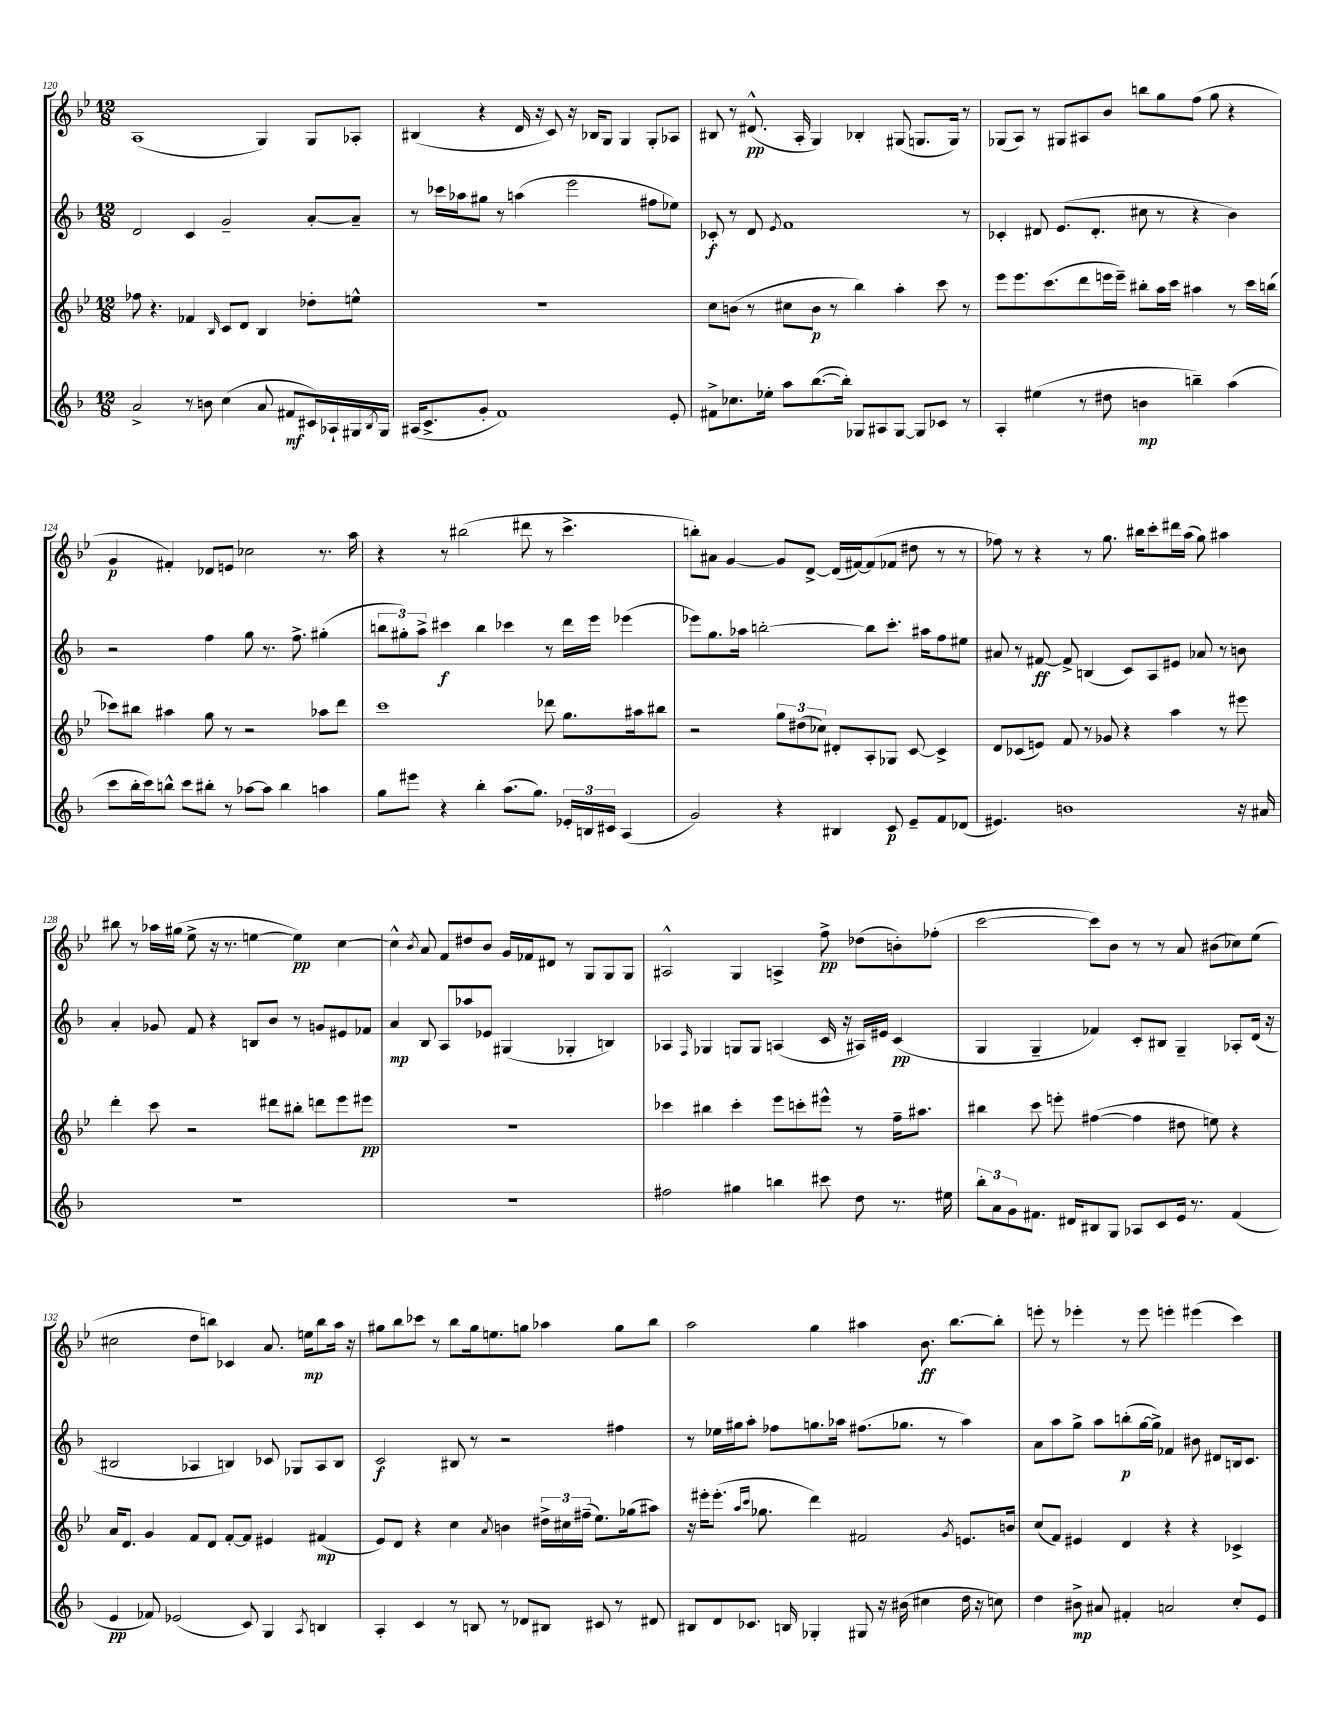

**kern	**kern	**kern	**kern
*staff4	*staff3	*staff2	*staff1
*clefG2	*clefG2	*clefG2	*clefG2
*k[b-]	*k[b-e-]	*k[b-]	*k[b-e-]
*M12/8	*M12/8	*M12/8	*M12/8
2a^/	8ff-\	2d/	(1A
.	4.r	.	.
8r	4f-/	4c/	.
8b\	.	.	.
.	16qqB-/	.	.
(4cc\	8c/L	2g~/	.
.	8d/J	.	.
8a/	4B-/	.	4G/)
8f#/L	.	.	.
16c#/L)	8dd-'\L	[8a'/L	8G/L
16A-`/	.	.	.
16G#/	8ee^^\J	8a~/]J	8A-'/J
8qB-/	.	.	.
16G#/JJ	.	.	.
=	=	=	=
(16A#/LK	1.r	8r	(4B#/
8.c^/	.	.	.
.	.	16ccc-\LL	.
.	.	16aa-\J	.
8g'/J	.	8gg#\J	4r
1f)	.	8r	.
.	.	(4aa\	16d/
.	.	.	16r
.	.	.	8c/)
.	.	2eee\	16r
.	.	.	16B-/LK
.	.	.	8G/J
.	.	.	4G/
.	.	8ff#\L	8G'/L
8e'/	.	8ee-\J)	8A-/J
=	=	=	=
8f#^\L	8cc\L	8c-'/	8B#/
8.cc-\	(8b\J	8r	8r
.	8r	8d/	(8.d#^^/
16ee-'\Jk	.	.	.
.	.	8qe/	.
8aa\L	8cc#\L	1f	.
.	.	.	16A'/
([8.bb-\	8b\J	.	4G/)
.	8r	.	.
16bb-'\]Jk)	.	.	.
8G-/L	4bb-\)	.	4B-'/
8A#/	.	.	.
[8G-/J	4aa'\	.	(8G#/
8G-/]L	.	.	8.G/L
8c-/J	8ccc\	.	.
.	.	.	16G/Jk)
8r	8r	8r	8r
=	=	=	=
4A'/	8eee-\L	4c-'/	(8G-/L
.	8.eee-\	.	8A/J)
(4ee#\	.	8d#/	8r
.	(8.ccc\	.	.
.	.	(8.e/L	8G#/L
8r	8ddd\	.	8A#/
.	.	8.d#'/J	.
8dd#\	16eee\L	.	8b-/J
.	16eee~\JJ)	.	.
4b\	8bb#'\L	8cc#\	8bb\L
.	16aa\L	8r	8gg\
.	16ccc\JJ	.	.
4bb~\)	4aa#\	4r	(8ff\J
.	.	.	8gg\
(4aa\	8r	4b-\)	4r
.	16ccc\LL	.	.
.	(16bb\JJ	.	.
=	=	=	=
8ccc\L	8ccc-\L)	2r	4g/
16bb-'\L	8bb#\J	.	.
16ccc\J)	.	.	.
8bb^^\J	4aa#\	.	4f#'/)
8ccc\L	.	.	.
8bb#'\J	8gg\	4ff\	8d-/L
8r	8r	.	8e/J
[8aa-\L	2r	8gg\	2cc-\
8aa-\]J	.	8.r	.
4bb#\	.	.	.
.	.	8.ff^\	.
4aa\	8aa-\L	(4gg#'\	8.r
.	8ddd\J	.	.
.	.	.	16aa\
=	=	=	=
8gg\L	1ccc	12bb\L	4r
.	.	12gg#'\)	.
8eee#\J	.	.	.
.	.	12aa^\J	.
4r	.	4ccc#\	8r
.	.	.	(2bb#\
4bb-'\	.	4bb\	.
(8.aa\L	.	4ccc-\	.
.	.	.	8ddd#\
8.gg\J)	.	.	.
.	8ddd-\	8r	8r
24e-'/LL	8.gg\L	16ddd\LL	4.ccc^\
24B/	.	.	.
.	.	16eee\JJ	.
24c#/JJ	.	.	.
(4A/	.	(4eee-\	.
.	16aa#\k	.	.
.	8bb#\J	.	.
=	=	=	=
2g/)	2r	8eee-\L)	8bb'\L)
.	.	8.gg\	8a#\J
.	.	.	[4g/
.	.	16aa-\Jk	.
.	.	[2bb'\	.
4r	12gg\L	.	8g/]L
.	(12dd#\	.	.
.	.	.	[8d^/J
.	12cc-\J)	.	.
4B#/	8d#'/L	.	(16d/]LL
.	.	.	[16f#/J)
.	8A'/	8bb\]L	(8f#/]
8c/	8G-/J	8.ccc'\J	8f-/J
8e~/L	[8c/	.	8dd#\
.	.	16aa#\LK	.
8f/	4c^/]	8ff\	8r
(8d-/J	.	8ee#\J	8r
=	=	=	=
4.e#/)	8d/L	8a#/	8ff-\)
.	(8c-/	8r	8r
.	8e/J)	[8f#/	4r
1b	8f/	8f#^/]	.
.	8r	(4B/	8r
.	8g-/	.	8.gg\
.	4r	8c/L)	.
.	.	.	16bb#\LK
.	.	8A/	8ccc'\
.	4aa\	8e#/J	16ddd#\L
.	.	.	(16aa\JJ
.	.	8a-/	8gg\)
.	8r	8r	4aa#\
16r	8eee#\	8b\	.
16a#/	.	.	.
=	=	=	=
1.r	4ddd'\	4a'/	8bb#\
.	.	.	8r
.	8ccc\	8g-/	16aa-\LL
.	.	.	(16gg#\JJ
.	2r	8f/	8ee-^\
.	.	4r	16r
.	.	.	8.r
.	.	8B/L	[4ee\
.	8ddd#\L	8b-/J	.
.	8bb#'\J	8r	4ee\])
.	8ddd\L	8g/L	.
.	8eee-\	8e#/	[4cc\
.	8eee#\J	8f-/J	.
=	=	=	=
1.r	1.r	4a/	4cc^^\]
.	.	.	8qb-/
.	.	8B-/	8a/
.	.	8A/L	8f/L
.	.	8aa-/	8dd#/
.	.	8e-/J	8b-/J
.	.	(4G#/	16g/LL
.	.	.	16f-/J
.	.	.	8d#/J
.	.	4G-'/	8r
.	.	.	8G/L
.	.	4B/)	8G/
.	.	.	8G/J
=	=	=	=
2ff#\	4ccc-\	4A-/	2A#^^/
.	.	16qqF/	.
.	4bb#\	4G-/	.
4gg#\	4ccc-'\	8G/L	4G/
.	.	8G/J	.
4bb\	8eee-\L	(4A/	4A^/
.	8ccc'\	.	.
8ccc#\	8eee#^^\J	16c/	8ff^\
.	.	16r	.
8dd\	8r	16A#/LL)	(8dd-\L
.	.	16e#/JJ	.
8.r	16ff~\LK	(4c/	8b'\)
.	8.aa#\J	.	.
.	.	.	(8ff-'\J
16ee#\	.	.	.
=	=	=	=
12bb-'\L	4bb#\	4G/	[2ccc\
12a\	.	.	.
12g\	.	.	.
8.f#\J	8ccc\	4G~/	.
.	8eee'\	.	.
16d#/LK	.	.	.
8B#/	([4ff#\	4f-/)	8ccc\]L)
8G/J	.	.	8b-\J
8A-/L	4ff#\]	8c'/L	8r
8c/	.	8B#/J	8r
16e/Jk	8dd#\	4G~/	8a/
8.r	.	.	.
.	8ee\)	.	(8b#\L
(4f#/	4r	8A-'/L	8cc-\)
.	.	(16d/Jk	(8ee-\J
.	.	16r	.
=	=	=	=
4e/	16a/LK	2B#/	2cc#\
.	8.d/J	.	.
8f-/)	4g/	.	.
(2e-/	.	.	.
.	8f/L	4A-/	8dd\L
.	8d/J	.	8bb\J)
.	[8f'/L	4B/)	4c-/
8c/)	8f/]J	.	.
4G/	4e#/	8c-/	8.a/
.	.	8G-/L	.
.	.	.	16ee\LK
8qA/	.	.	.
4B/	(4f#/	8A-/	8bb\
.	.	8B/J	16aa\Jk
.	.	.	16r
=	=	=	=
4A'/	8e-/L)	2c/	8gg#\L
.	8d/J	.	8bb-\
4c/	4r	.	8ccc-\J
.	.	.	8r
8r	4cc\	8B#/	8bb-\L
8B/	.	8r	16gg#\k
.	.	.	8.ee\
.	8qa/	.	.
8r	4b\	2r	.
8d-/L	.	.	8gg\J
8B#/J	24dd#^\LL	.	4aa-\
.	24cc#\	.	.
.	(24ff#~\JJ	.	.
8c#/	8.ee-\L)	.	.
8r	.	4ff#\	8gg\L
.	(16gg-\k	.	.
8d#/	8aa#\J)	.	8bb-\J
=	=	=	=
8B#/L	16r	8r	2aa\
.	16eee#'\LK	.	.
8d/	(8.eee#'\J	16ee-\LL	.
.	.	16gg#\J	.
8.c-/J	.	8aa'\J	.
.	16qqaa/LL	.	.
.	16qqccc/JJ	.	.
.	8.gg-\	.	.
.	.	8ff-\L	.
16B/	.	.	.
4G-'/	4ddd\)	8.gg\	4gg\
.	.	16aa-\Jk	.
8G#/	2f#/	(8.ff#\L	4aa#\
16r	.	.	.
(16b#\	.	8.gg-\J	.
4cc#\	.	.	8.b-\
.	.	8r	.
.	.	.	[8.bb-\L
.	8qg/	.	.
16dd\	8.e/L	4aa-\)	.
16r	.	.	.
8cc\)	.	.	8bb-'\]J
.	16b/Jk	.	.
=	=	=	=
4dd\	(8cc/L	8a\L	8eee'\
.	8f/J)	8aa\	8r
8b#^\	4e#/	8gg^\J	4eee-'\
8a#/	.	8aa\L	.
4f#'/	4d/	(8bb'\	8r
.	.	[16gg\L	8eee-\
.	.	16gg^\]JJ)	.
2a/	4r	4f-/	4eee'\
.	4r	8b#\	(4eee#\
.	.	8d#/L	.
8cc'/L	4c-^/	16B/k	4ccc\)
.	.	8.c/J	.
8e/J	.	.	.
==	==	==	==
*-	*-	*-	*-
